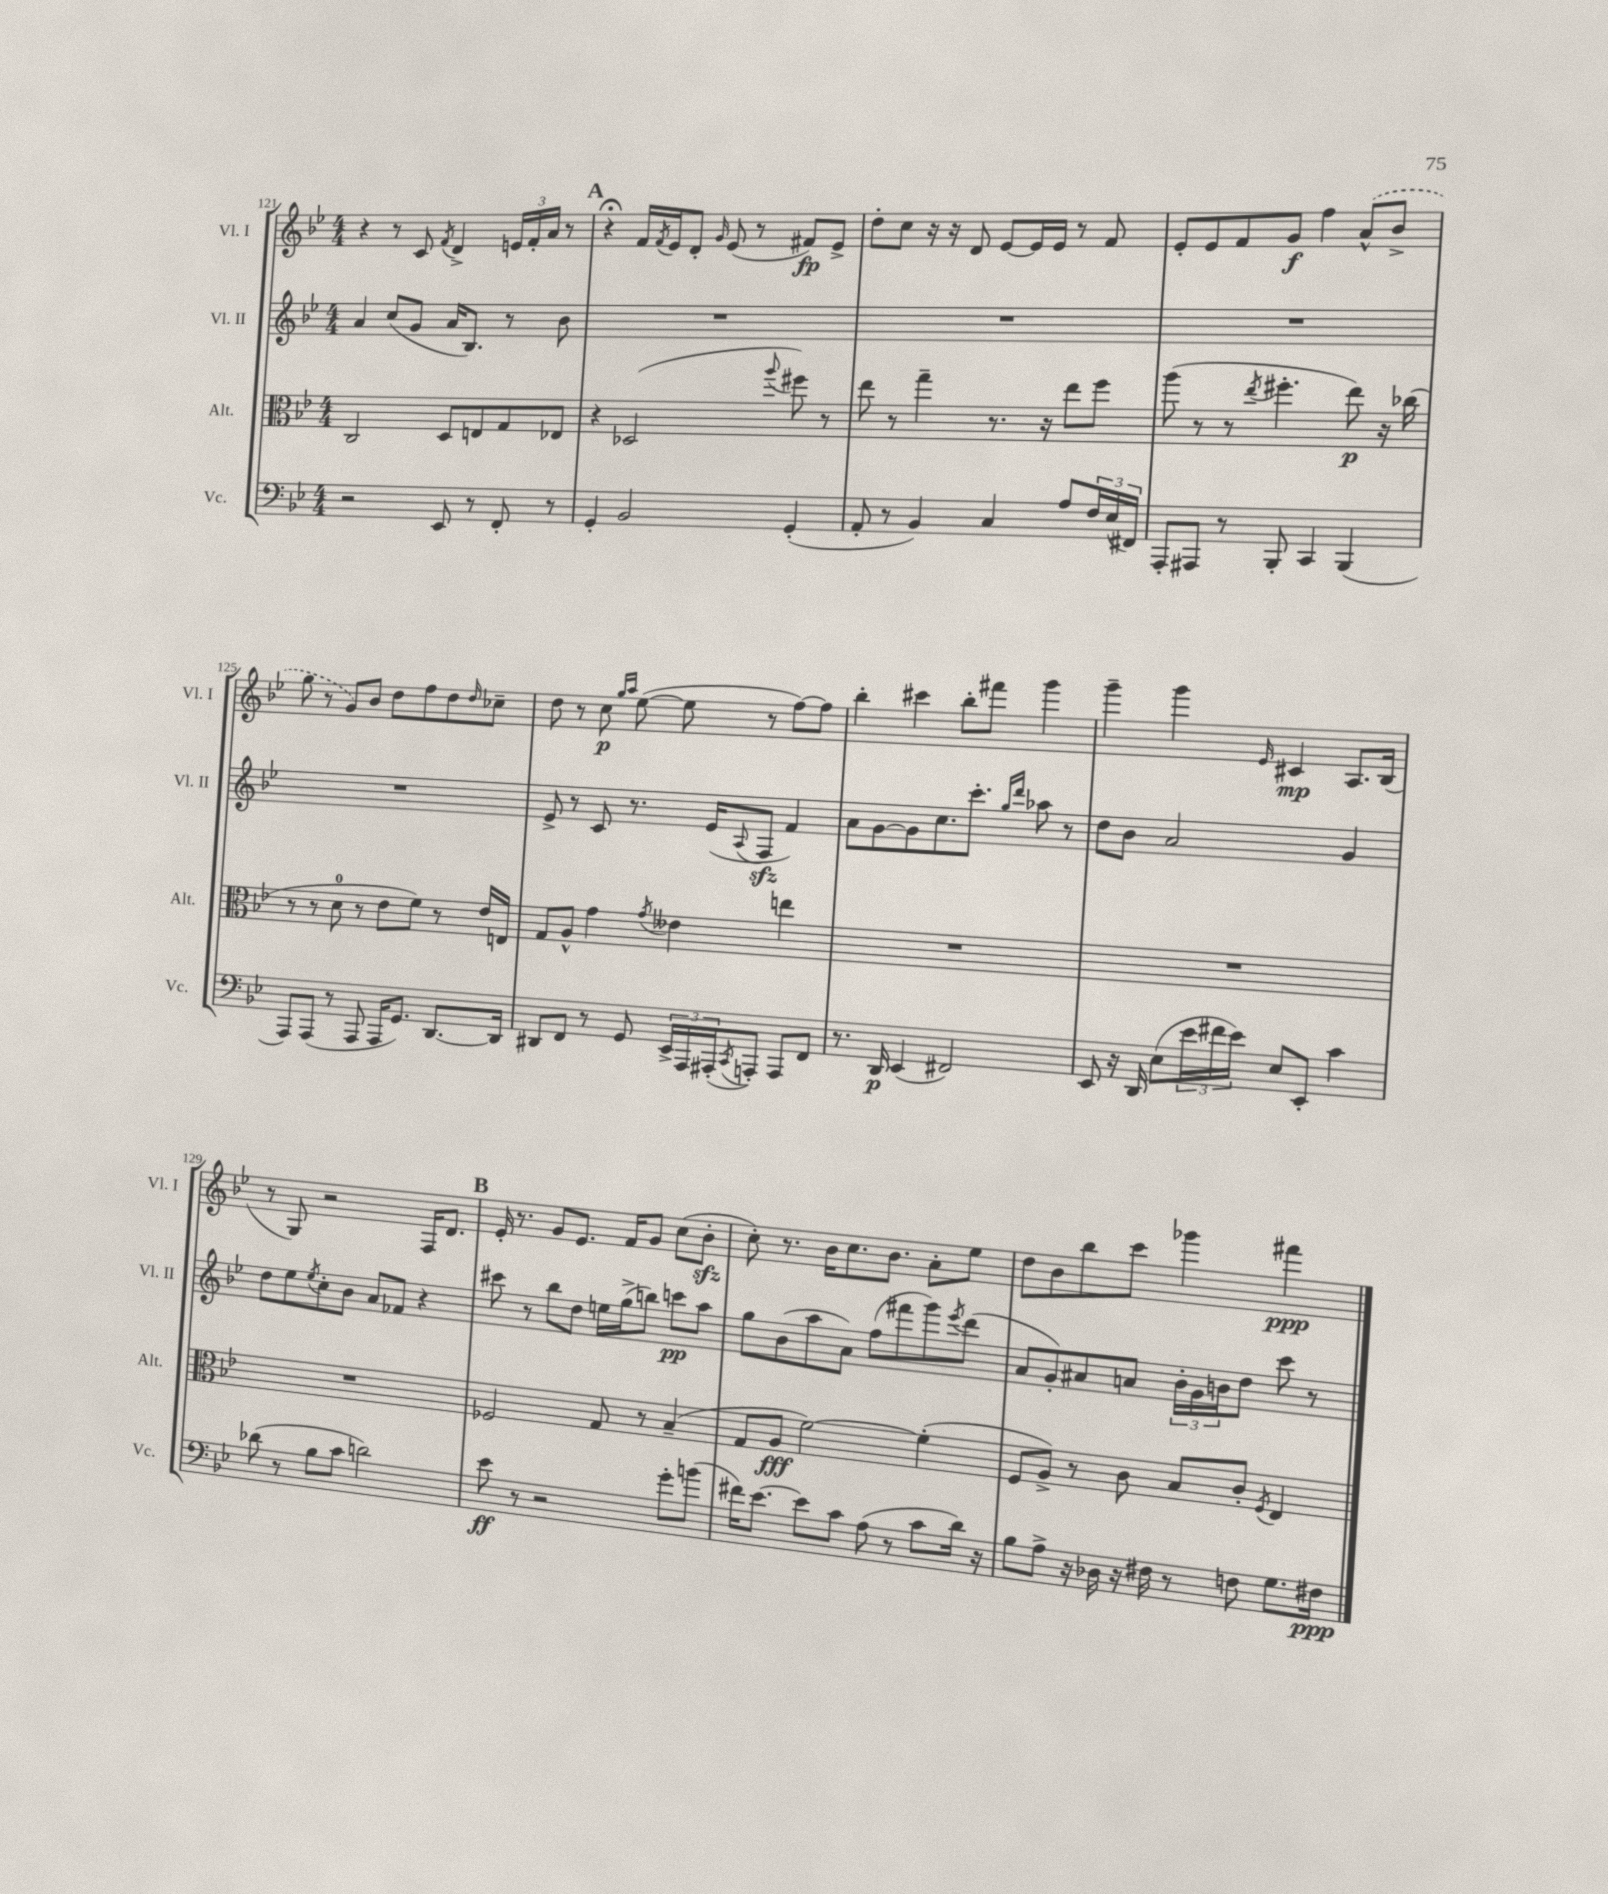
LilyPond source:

<<
\new StaffGroup <<
\new Staff = "s0" \with { instrumentName = "Vl. I" shortInstrumentName = "Vl. I" } {
    \clef treble \key bes \major \numericTimeSignature \time 4/4
    r4 r8 c'8 \acciaccatura { f'8 } d'4-> \tuplet 3/2 { e'16 f'16-. a'16 } r8 |
    \mark \markup { \bold "A" } r4\fermata f'16 \acciaccatura { f'8 } ees'16 d'8-. \grace { g'16 } ees'8( r8 fis'8\fp) ees'8-> |
    d''8-. c''8 r16 r16 d'8 ees'8~ ees'16 ees'16 r8 f'8 |
    ees'8-. ees'8 f'8 g'8\f f''4 \once \slurDashed a'8-^( bes'8-> |
    g''8 r8 g'8) bes'8 d''8 f''8 d''8 \grace { d''16 } ces''8-- |
    d''8 r8 c''8\p \grace { g''16 a''16 } ees''8~( ees''8 r8 f''8~) f''8 |
    bes''4-. cis'''4 bes''8-. fis'''8 g'''4 |
    g'''4-- g'''4 \grace { ees'16 } cis'4\mp a8. bes16( |
    r8 g8) r2 f16 d'8. |
    \mark \markup { \bold "B" } ees'16-. r8. g'8 ees'8. f'16 g'8 c''8( bes'8-.\sfz |
    c''8-.) r8. bes'16 c''8. bes'8. a'8-. ees''8 |
    d''8 bes'8 bes''8 c'''8 ges'''4 fis'''4\ppp \bar "|." |
}
\new Staff = "s1" \with { instrumentName = "Vl. II" shortInstrumentName = "Vl. II" } {
    \clef treble \key bes \major \numericTimeSignature \time 4/4
    a'4 c''8( g'8 a'16 bes8.) r8 bes'8 |
    \mark \markup { \bold "A" } R1 |
    R1 |
    R1 |
    R1 |
    ees'8-> r8 c'8 r8. ees'16( \appoggiatura { a8 } f8\sfz f'4) |
    a'8 g'8~ g'8 c''8. c'''8.-. \grace { g''16 d'''16 } aes''8 r8 |
    d''8 bes'8 a'2 g'4 |
    d''8 ees''8 \acciaccatura { ees''8 } c''8-. bes'8 a'8 fes'8 r4 |
    \mark \markup { \bold "B" } cis'''8 r8 bes''8 d''8 e''16 g''16->( b''8) c'''8\pp a''8 |
    g''8 bes'8( a''8 a'8) f''8( fis'''8 g'''8) \acciaccatura { ees'''8 } d'''8( |
    a'8 g'8-.) ais'8 a'8 \tuplet 3/2 { bes'16-. g'16 b'16 } d''8 c'''8 r8 \bar "|." |
}
\new Staff = "s2" \with { instrumentName = "Alt." shortInstrumentName = "Alt." } {
    \clef alto \key bes \major \numericTimeSignature \time 4/4
    c2 d8 e8 g8 ees8 |
    \mark \markup { \bold "A" } r4 des2( \appoggiatura { a''8 } fis''8) r8 |
    ees''8 r8 g''4-- r8. r16 ees''8 f''8 |
    a''8( r8 r8 \acciaccatura { ees''8 } fis''4.-. ees''8\p) r16 ces''16( |
    r8 r8 d'8-0 r8 ees'8 f'8) r8 ees'16 e16 |
    g8 a8-^ g'4 \acciaccatura { g'8 } eeses'4 e''4 |
    R1 |
    R1 |
    R1 |
    \mark \markup { \bold "B" } fes2 g8 r8 bes4--( |
    g8 a8\fff f'2~) f'4-.( |
    f8 a8->) r8 c'8 bes8 c'8-. \acciaccatura { f8 } ees4 \bar "|." |
}
\new Staff = "s3" \with { instrumentName = "Vc." shortInstrumentName = "Vc." } {
    \clef bass \key bes \major \numericTimeSignature \time 4/4
    r2 ees,8 r8 f,8-. r8 |
    \mark \markup { \bold "A" } g,4-. bes,2 g,4-.( |
    a,8-. r8 bes,4) c4 a8 \tuplet 3/2 { f16 ees16( fis,16) } |
    a,,8-. ais,,8 r8 bes,,8-. c,4 bes,,4( |
    a,,8) a,,8( r8 a,,8 a,,16 g,8.) d,8.~ d,16 |
    dis,8 f,8 r8 g,8 \tuplet 3/2 { ees,16-> a,,16 ais,,16-.( } \acciaccatura { c,8 } a,,8-.) a,,8 f,8 |
    r8. d,16\p ees,4( fis,2) |
    ees,8 r16 d,16 ees8( \tuplet 3/2 { ees'16 fis'16 ees'16) } ees8 ees,8-. c'4 |
    des'8( r8 bes8 c'8 d'2) |
    \mark \markup { \bold "B" } ees'8\ff r8 r2 g'8-. b'8( |
    fis'16) ees'8.~ ees'8 c'8 a8( r8 c'8 d'16) r16 |
    bes8 a8-> r16 des16 r16 fis16 r8 f8 g8. fis16\ppp \bar "|." |
}
>>
>>
\layout { \context { \Score currentBarNumber = #121 } }
